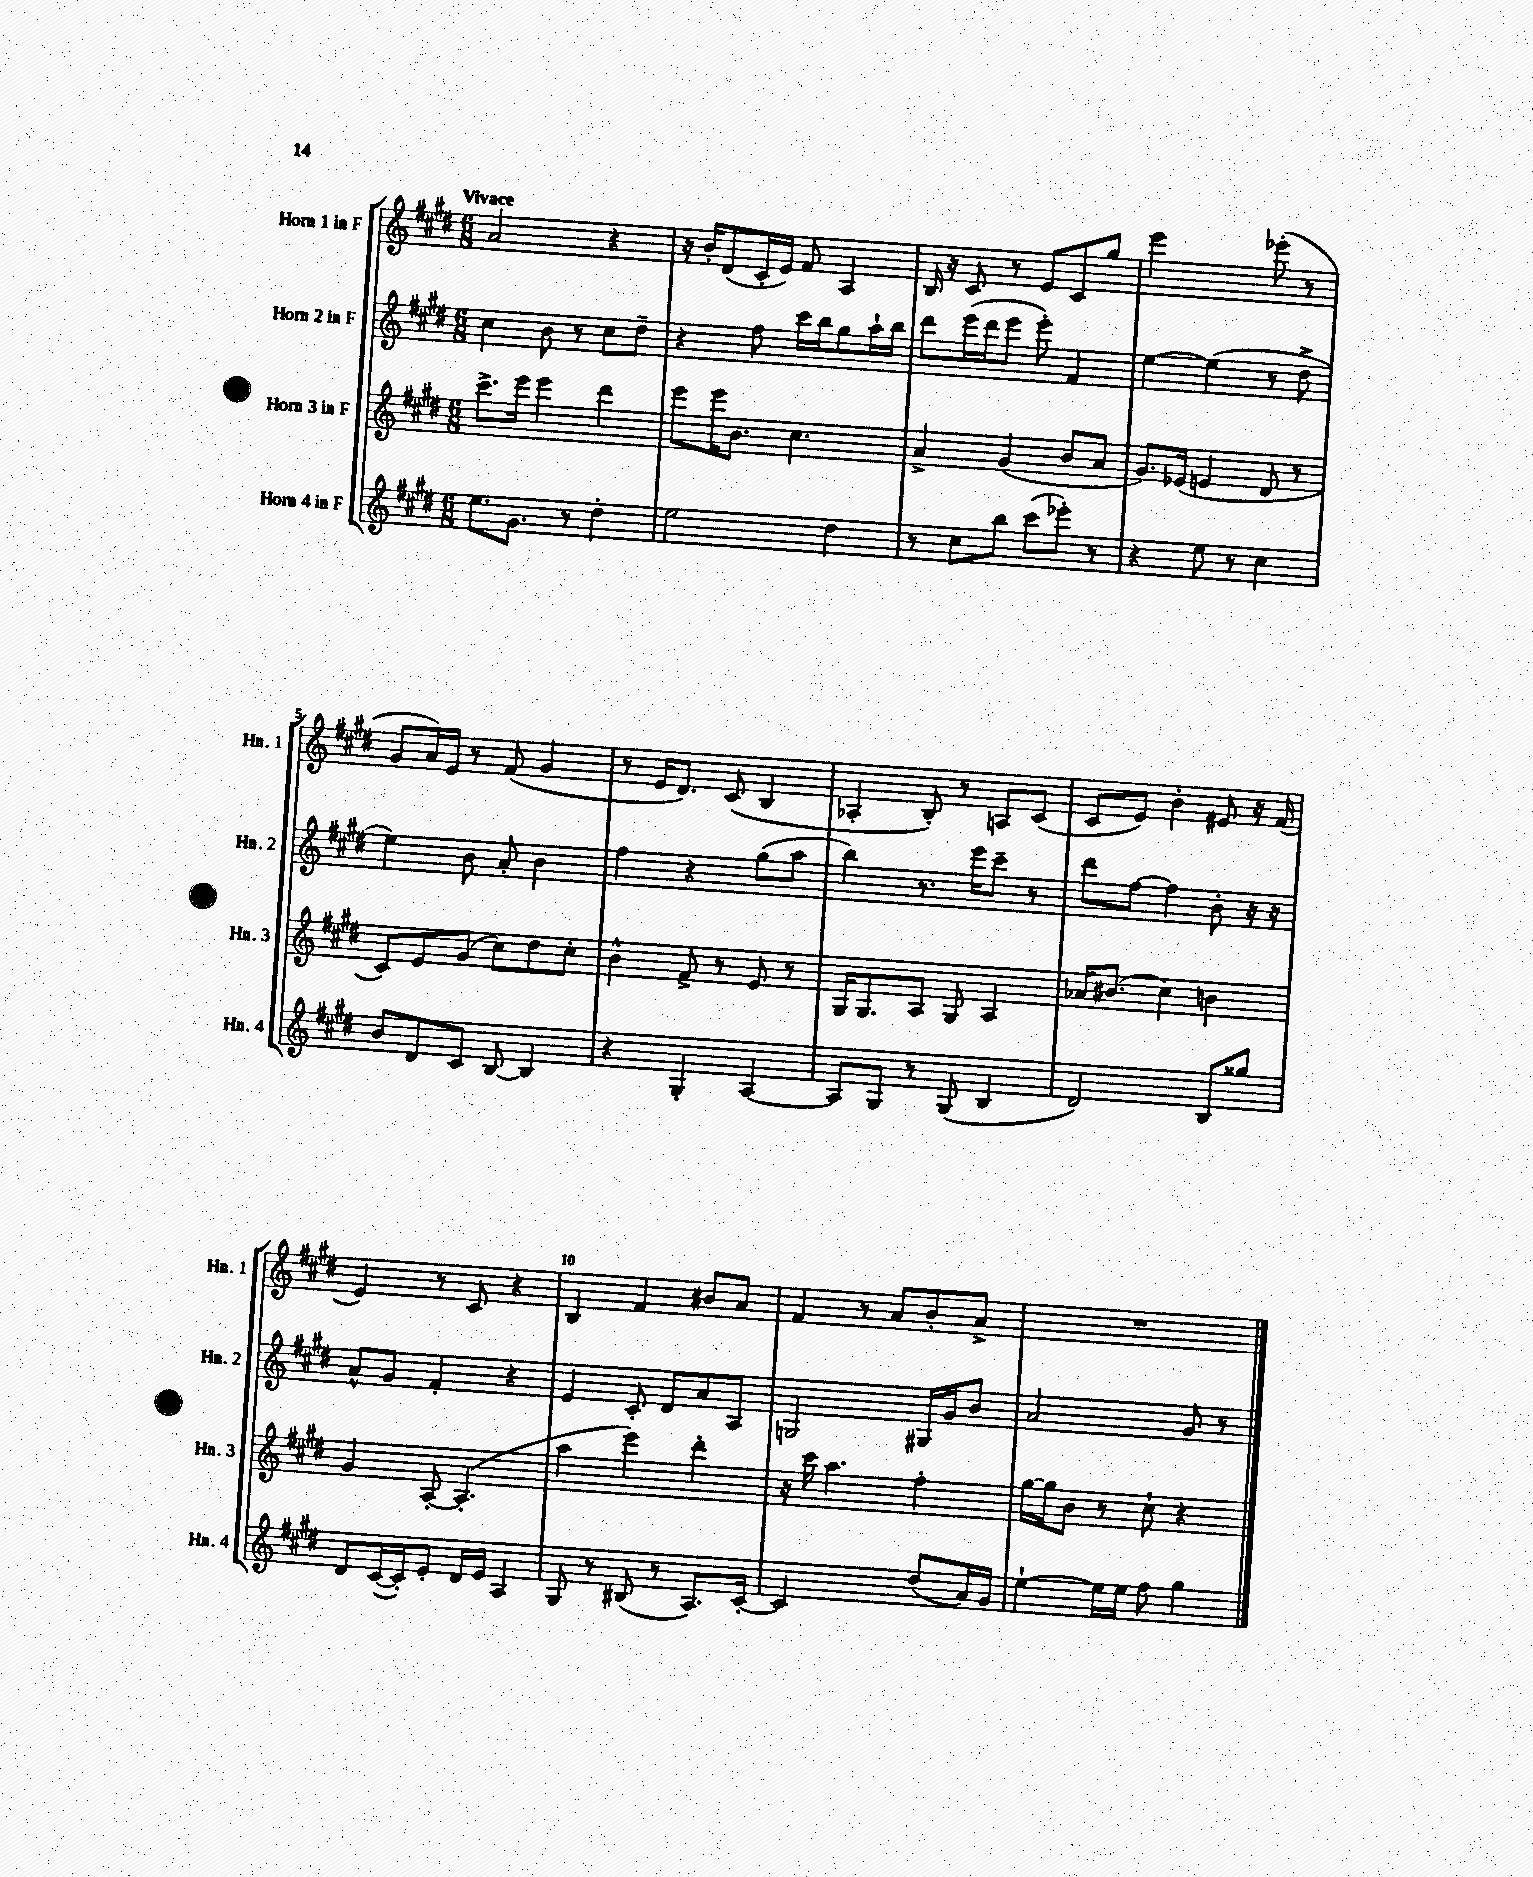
<<
\new StaffGroup <<
\new Staff = "s0" \with { instrumentName = "Horn 1 in F" shortInstrumentName = "Hn. 1" } {
    \clef treble \key e \major \numericTimeSignature \time 6/8 \tempo "Vivace"
    \autoBeamOff a'2 r4 |
    r16 b'16[-. dis'8( cis'16-. e'16]) fis'8 a4 |
    b16 r16 cis'8 r8 e'8[ cis'8 gis''8] |
    e'''2 ees'''8-.( r8 |
    gis'8[ a'16) e'16] r8 fis'8( gis'4 |
    r8 e'16[ dis'8.]) cis'8( b4 |
    aes4-. b8-.) r8 a8[ cis'8]( |
    cis'8[ e'8]) b'4-. eis'8 r16 fis'16( |
    e'4) r8 cis'8 r4 |
    b4 fis'4 bis'8[ a'8] |
    fis'4 r8 a'8[ b'8-. a'8]-> |
    R2. \bar "|." |
}
\new Staff = "s1" \with { instrumentName = "Horn 2 in F" shortInstrumentName = "Hn. 2" } {
    \clef treble \key e \major \numericTimeSignature \time 6/8
    \autoBeamOff cis''4 b'8 r8 cis''8[ dis''8]-- |
    r4 fis''8 cis'''16[ b''16 gis''8 a''16-! b''16] |
    dis'''8[ e'''16( dis'''16 e'''8] e'''8-.) fis'4 |
    e''4~ e''4( r8 dis''8-> |
    e''4) b'8 a'8-. b'4 |
    fis''4 r4 gis''8[( a''8] |
    b''4) r8. e'''16[ cis'''8]-- r8 |
    dis'''8[ fis''8]~ fis''4 b'8-. r16 r16 |
    a'8[-^ gis'8] fis'4-. r4 |
    e'4 cis'8-. dis'8[ a'8 a8] |
    g2 gis16[ gis'16 b'8] |
    a'2 gis'8 r8 \bar "|." |
}
\new Staff = "s2" \with { instrumentName = "Horn 3 in F" shortInstrumentName = "Hn. 3" } {
    \clef treble \key e \major \numericTimeSignature \time 6/8
    \autoBeamOff cis'''8.[-> e'''16] e'''4 dis'''4 |
    e'''8[ e'''16 b'8.] cis''4. |
    a'4-> gis'4( b'8[ a'8] |
    gis'8.[) ees'16]( e'4 dis'8 r8 |
    cis'8[) e'8 gis'8]( cis''8[) dis''8 cis''8]-. |
    b'4-^ fis'8-> r8 e'8 r8 |
    gis16[ gis8. a8] gis8 a4 |
    aes'16[ bis'8.]( cis''4) b'4 |
    gis'4 a8~-. a4.-.( |
    a''4 e'''4) dis'''4-. |
    r16 cis'''16 a''4. fis''4-. |
    gis''16[~ gis''16 b'8] r8 cis''8-! r4 \bar "|." |
}
\new Staff = "s3" \with { instrumentName = "Horn 4 in F" shortInstrumentName = "Hn. 4" } {
    \clef treble \key e \major \numericTimeSignature \time 6/8
    \autoBeamOff e''8.[ gis'8.] r8 dis''4-. |
    e''2 dis''4 |
    r8 cis''8[ b''8] cis'''8[( ees'''8]-.) r8 |
    r4 e''8 r8 cis''4 |
    b'8[ dis'8 cis'8] b8~ b4 |
    r4 gis4-. a4~ |
    a8[ gis8] r8 gis8( b4 |
    dis'2) b8[ gisis''8] |
    dis'8[ cis'16~( cis'16-.) e'8]-. dis'16[ e'16] a4 |
    gis8 r8 bis8( r8 a8.[) cis'16]~-. |
    cis'2 dis''8[( a'16) gis'16] |
    e''4~-! e''16[ e''16] fis''8 gis''4 \bar "|." |
}
>>
>>
\layout { \context { \Score \override BarNumber.break-visibility = ##(#f #t #t) barNumberVisibility = #(every-nth-bar-number-visible 5) } }
